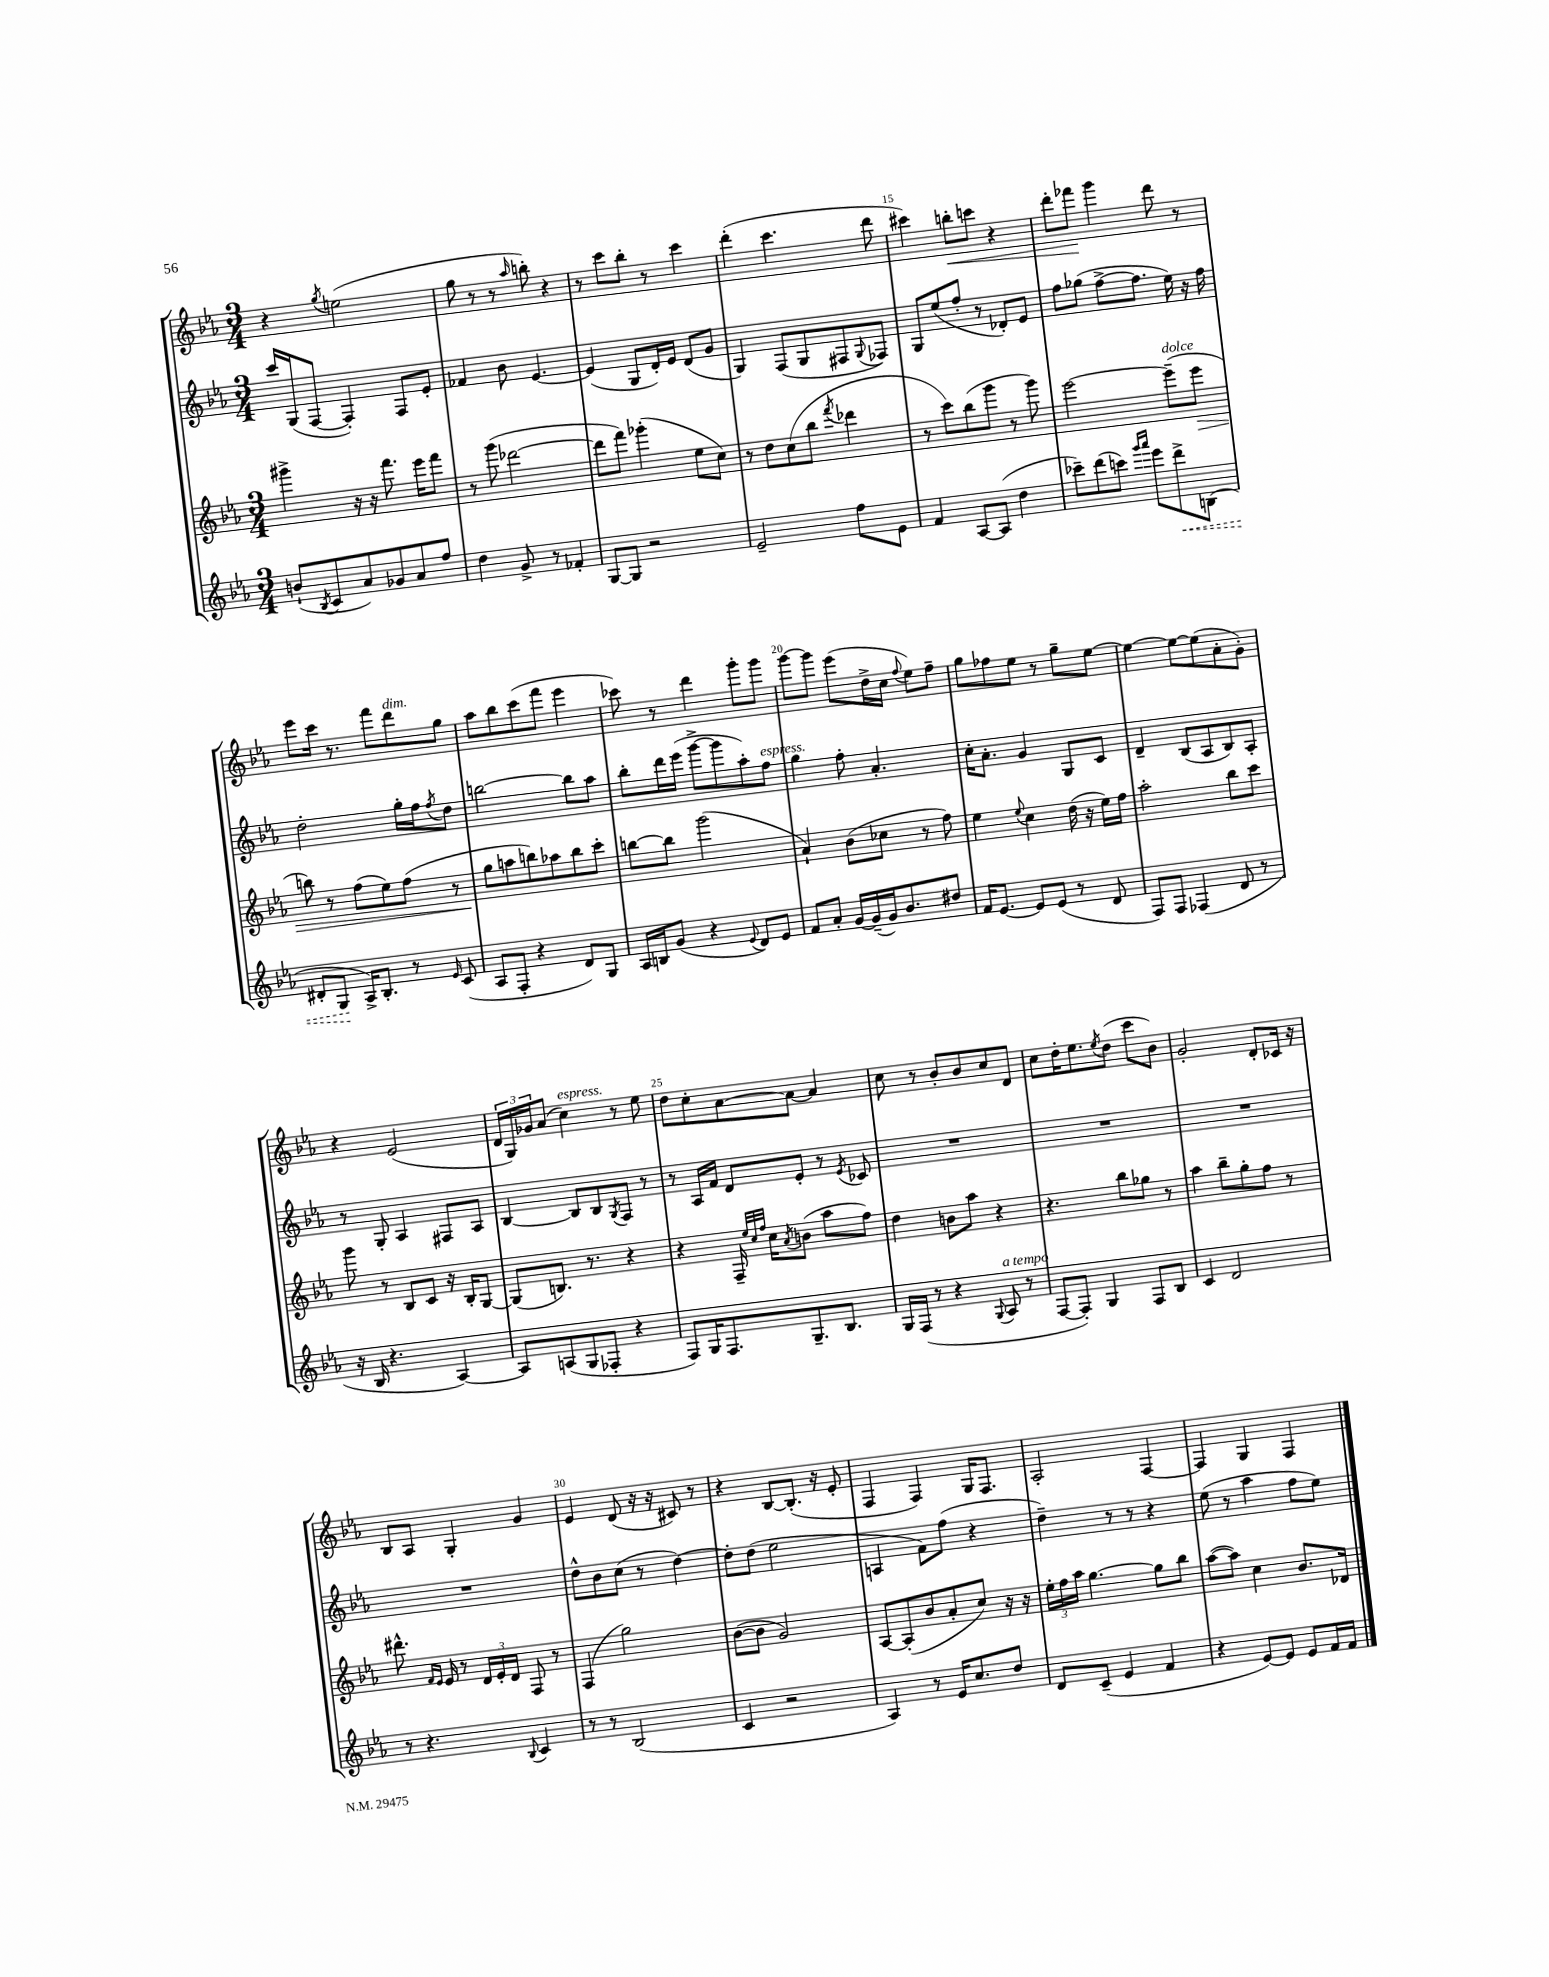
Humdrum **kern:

**kern	**kern	**kern	**kern
*staff4	*staff3	*staff2	*staff1
*clefG2	*clefG2	*clefG2	*clefG2
*k[b-e-a-]	*k[b-e-a-]	*k[b-e-a-]	*k[b-e-a-]
*M3/4	*M3/4	*M3/4	*M3/4
(8b`	4ggg#^	16ccc	4r
.	.	(16G	.
8qB-	.	.	.
8c	.	[8F	.
.	.	.	8qgg
8a-)	16r	4F'])	(2ee
.	16r	.	.
8g-	8.fff	.	.
8a-	.	8F	.
.	16eee-	.	.
8ff	8fff	8e-'	.
=	=	=	=
4dd	8r	4f-	8gg
.	(8ggg	.	8r
8g^	[2ddd-	8b-	8r
.	.	.	16qqaa-
8r	.	[4.e-	8bb')
4f-'	.	.	4r
=	=	=	=
[8G	8ddd-]	(4e-]	8r
8G]	8fff)	.	8ccc
2r	(4ggg-'	8G	8bb-'
.	.	16d')	8r
.	.	16e-	.
.	8ee-	(8d	4ccc
.	8cc)	8g	.
=	=	=	=
2e-~	8r	4G)	(4ddd'
.	8dd	.	.
.	(8cc	(8F	4.ccc
.	8bb-	8G	.
.	8qfff	.	.
8ff	4ddd-	8F#	.
.	.	8qqG	.
8e-	.	8F-)	8ddd
=	=	=	=
4f	8r	8G	4ccc#)
.	8ccc)	(8ee-	.
[8A-	(8bb-	8ff'	8bb'
(8A-]	8ggg	8r	8ccc
4dd	8r	8d-')	4r
.	8ggg)	8e-	.
=	=	=	=
8ccc-~)	[2eee-	8ff	8ddd'
(8ddd	.	(8gg-	8fff-
8ccc)	.	[8ff^	4ggg
16qqggg	.	.	.
16qqaaa-	.	.	.
8eee-	.	8.ff]	.
8ddd^	(8eee-~]	.	8ddd
.	.	16ee-)	.
(8B	8eee-	16r	8r
.	.	16ff	.
=	=	=	=
8d#'	8bb)	2dd'	8eee-
8G	8r	.	16ccc
.	.	.	8.r
16A-^)	(8ff	.	.
8.B-'	.	.	.
.	8ee-)	.	8fff
8r	(8ff	16gg'	8ddd
.	.	16ff	.
16qqe-	.	8qff	.
(8c	8r	8dd	8gg
=	=	=	=
8A-	8gg	[2bb	8aa-
8F'	8aa	.	8bb-
4r	8bb)	.	(8ccc
.	8aa-	.	8fff
8d)	8bb	8bb]	4eee-
8G	8ccc'	8aa-	.
=	=	=	=
16A-	[8bb	8bb-'	8ccc-)
16B	.	.	.
(8g	8bb]	16ddd	8r
.	.	(16eee-	.
4r	(2ggg	[8ggg^	4ddd
.	.	8ggg]	.
8qqe-	.	.	.
8d)	.	8aa-')	8ggg'
8e-	.	8ff	8ggg
=	=	=	=
8f	4a-`)	4gg	[8ggg
8a-'	.	.	8ggg]
[16g	(8b-	8ff'	(8eee-
(16g~]	.	.	.
16g)	8cc-	4.a-'	16dd^
8.b-	.	.	16cc
.	.	.	8qqff
.	8r	.	8ee-)
8dd#	8ff)	.	8ff~
=	=	=	=
16f	4ee-	16cc'	8gg
[8.e-	.	8.a-'	.
.	.	.	8ff-
.	8qqee-	.	.
8e-]	4cc	4g	8ee-
(8e-	.	.	8r
8r	(16dd	8G	8gg~
.	16r	.	.
8d	16ee-)	8c	[8ee-
.	16ff	.	.
=	=	=	=
8F)	2aa-'	4d~	4ee-_
8F	.	.	.
(4F-	.	(8B-	8ee-_
.	.	8A-	(8ee-]
8d	8bb-	8B-)	8a-'
8r	8ccc	8A-'	8g')
=	=	=	=
16r	8ggg	8r	4r
16B-	.	.	.
4.r	8r	8G'	.
.	8B-	4A-	(2e-
.	8c	.	.
[4A-)	16r	8F#	.
.	16B-'	.	.
.	[8G	8A-	.
=	=	=	=
8A-]	(8G]	[4B-	24d
.	.	.	24G)
.	.	.	24g-
(8A	8.B)	.	(8a-
8G	.	8B-]	4cc)
.	8.r	.	.
8F-'	.	8B-	.
.	.	8qG	.
4r	4r	8F	8r
.	.	8r	8ee-
=	=	=	=
8F)	4r	8r	8dd
16G	.	16A-	8cc'
8.F	.	16f	.
.	16F~	8d	[8a-
.	32qqee-	.	.
.	32qqcc	.	.
.	32qqff	.	.
.	16cc	.	.
.	8qa-	.	.
8.G~	(8b	8e-'	8a-_
.	8aa-	8r	4a-]
8.B-	.	.	.
.	.	8qe-	.
.	8ff)	8c-	.
=	=	=	=
16G	4dd	2.r	8cc
(16F	.	.	.
8r	.	.	8r
4r	8b	.	8b-'
.	8aa-	.	8b-
8qqG	.	.	.
8A-	4r	.	8cc
8r	.	.	8d
=	=	=	=
[8F	4.r	2.r	8cc
8F'])	.	.	16dd'
.	.	.	8.ee-
4G	.	.	.
.	.	.	8qee-
.	8bb-	.	(8dd
8F	8gg-	.	8ccc
8B-	8r	.	8b-)
=	=	=	=
4c	4aa-	2.r	2g'
2d	8bb-~	.	.
.	8gg'	.	.
.	8ff	.	8d'
.	8r	.	16c-
.	.	.	16r
=	=	=	=
8r	8.ddd#^^	2.r	8B-
4.r	.	.	8A-
.	16qqf	.	.
.	16qqe-	.	.
.	16e-	.	.
.	8r	.	4G'
.	24d	.	.
.	24e-'	.	.
.	24d	.	.
8qqB-	.	.	.
4c	8F	.	4g
.	8r	.	.
=	=	=	=
8r	(4F	8dd^^	4e-
8r	.	8b-	.
(2B-	2gg)	(8cc	(8d
.	.	8r	16r
.	.	.	16r
.	.	[4dd)	8c#)
.	.	.	8r
=	=	=	=
4c	([8b-	8dd']	4r
.	8b-]	(8dd	.
2r	2g)	2ee-	[8B-
.	.	.	(8.B-']
.	.	.	16r
.	.	.	8e-'
=	=	=	=
4A-)	[8A-	4A	4F
.	(8A-']	.	.
8r	8b-	8f)	4F)
16e-	8a-'	(8ff	.
8.cc	.	.	.
.	8cc)	4r	16G
.	.	.	8.F
8dd	16r	.	.
.	16r	.	.
=	=	=	=
8d	24ee-'	4dd~)	2A-'
.	24ff	.	.
.	24aa-	.	.
(8c~	[4.gg	.	.
4e-	.	8r	.
.	.	8r	.
4f	8gg]	4r	[4F
.	8bb-	.	.
=	=	=	=
4r	([8aa-	(8ee-	4F]
.	8aa-])	8r	.
[8e-)	4cc	4aa-	4G
8e-]	.	.	.
8e-	8.b-	8ff	4F
16f	.	8ee-)	.
16f	16d-	.	.
==	==	==	==
*-	*-	*-	*-
